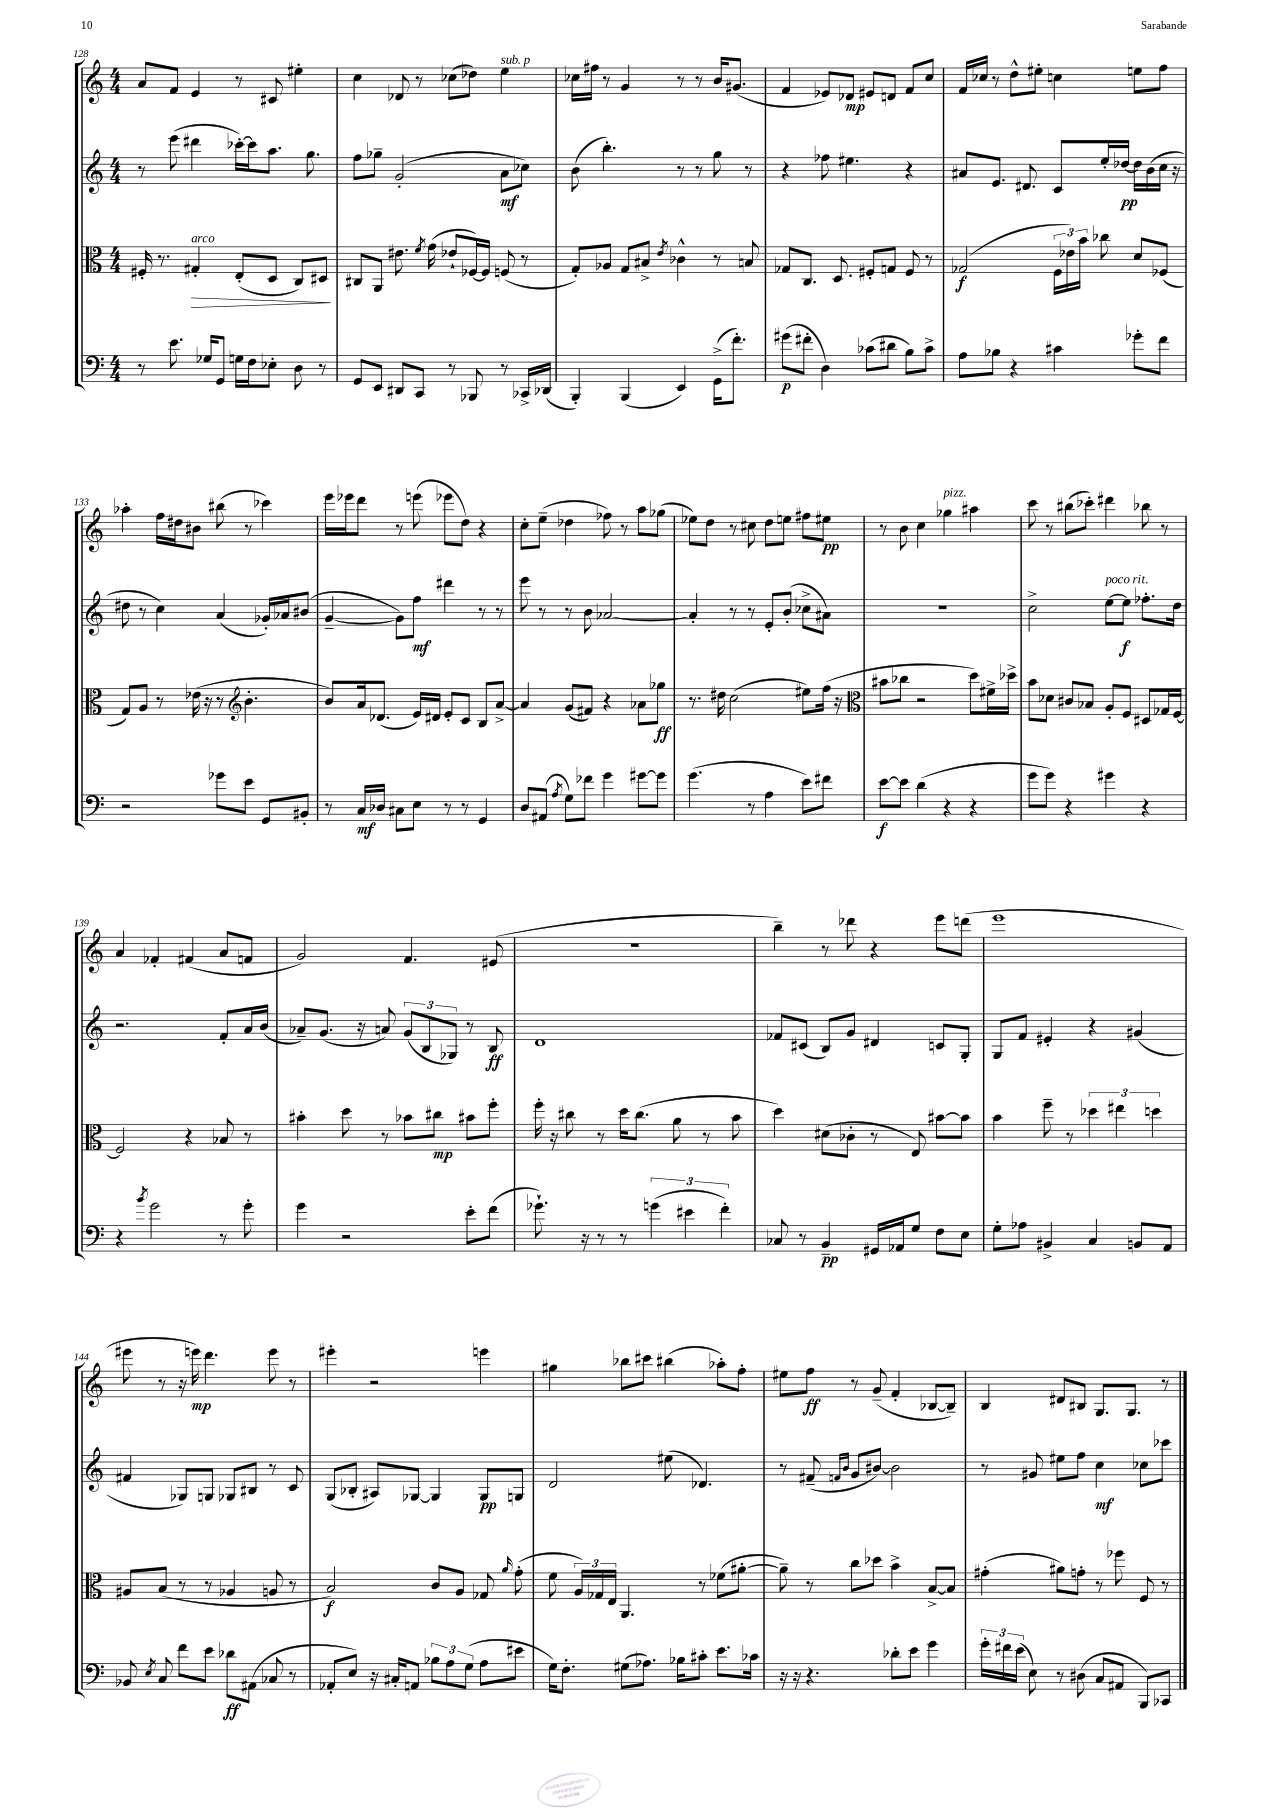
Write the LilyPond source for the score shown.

<<
\new StaffGroup <<
\new Staff = "s0" {
    \clef treble \key c \major \numericTimeSignature \time 4/4
    \autoBeamOff a'8[ f'8] e'4 r8 cis'8 eis''4-. |
    c''4 des'8 r8 ces''8[( des''8]) e''4^\markup { \italic "sub. p" } |
    ces''16[ fis''16] r8 g'4 r8 r8 b'16[ gis'8.]( |
    f'4 ees'8[) des'8]\mp eis'8[ d'8] f'8[ c''8] |
    f'16[ ces''16] r8 d''8[-^ eis''8]-. c''4 e''8[ f''8] |
    aes''4-. f''16[ dis''16 bis'8] bis''8( r8 ces'''4) |
    e'''16[ ees'''16 d'''8] r8 e'''8( ees'''8[ d''8]) r4 |
    c''8[-. e''8]--( des''4 fes''8) r8 a''8[ ges''8]( |
    ees''8[) d''8] r8 cis''8 d''8[ e''8] fis''8[ eis''8]\pp |
    r8 b'8 c''4 ges''4^\markup { \italic "pizz." } ais''4 |
    c'''8 r8 bis''8[( ces'''8]-.) dis'''4 bes''8 r8 |
    a'4 fes'4-. fis'4( a'8[ f'8] |
    g'2) f'4. eis'8( |
    r1 |
    b''4--) r8 des'''8 r4 e'''8[ d'''8]( |
    e'''1 |
    eis'''8 r8 r16 e'''16\mp) d'''4. e'''8 r8 |
    eis'''4-. r2 e'''4 |
    gis''4 bes''8[ cis'''8] bis''4( aes''8[-.) f''8]-. |
    eis''8[ f''8]\ff r8 g'8--( f'4-. bes8[~ bes8]--) |
    b4 dis'8[ bis8] g8.[ g8.] r8 \bar "|." |
}
\new Staff = "s1" {
    \clef treble \key c \major \numericTimeSignature \time 4/4
    \autoBeamOff r8 e'''8( dis'''4 ces'''16[~-.) ces'''16 a''8.] g''8. |
    f''8[ ges''8]-- g'2-.( a'8[\mf ces''8]) |
    b'8( b''4.-.) r8 r8 g''8 r8 |
    r4 fes''8 eis''4. r4 |
    ais'8[ e'8.] dis'8. c'8[ e''16-. des''16]~\pp des''16[ b'16( c''16] r16 |
    dis''8 r8 c''4) a'4( ges'16[-.) aes'16 bis'8]( |
    g'4~-- g'8[) f''8]\mf dis'''4 r8 r8 |
    e'''8 r8 r8 b'8 aes'2~ |
    aes'4-. r8 r8 e'8[-. b'8]-.( ces''8[-> ais'8]) |
    R1 |
    c''2-> e''8[~^\markup { \italic "poco rit." } e''8]\f fes''8.[-. d''16] |
    r2. f'8[-. a'16 b'16]( |
    aes'8[--) g'8.]( r16 a'8) \tuplet 3/2 { g'8[( b8 ges8]) } r8 b8\ff |
    d'1 |
    fes'8[ cis'8]( b8[) g'8] dis'4 c'8[ g8]-. |
    g8[ f'8] eis'4-. r4 gis'4( |
    fis'4 ges8[) g8] ges8[ bis8] r8 c'8 |
    g8[( bes8]-. ais8[) ges8]~ ges4 ges8[\pp g8] |
    d'2 eis''8( des'4.) |
    r8 fis'8--( \grace { f'16[ b'16] } g'8[ bis'8]~) bis'2 |
    r8 gis'8 eis''8[ f''8] c''4\mf ces''8[ ces'''8] \bar "|." |
}
\new Staff = "s2" {
    \clef alto \key c \major \numericTimeSignature \time 4/4
    \autoBeamOff fis16-. r8. gis4-.\>^\markup { \italic "arco" } e8[-.( d8] c8[) dis8]\! |
    cis8[ a,8] eis'8. \acciaccatura { f'8 } g'16( ees'8[-! fes16~) fes16] f8( r8 |
    g8[-.) aes8] g8[ bis8]-> \acciaccatura { e'8 } ces'4-^ r8 b8 |
    ges8[ c8.] d8. fis8[-. g8] fis8 r8 |
    ges2\f( \tuplet 3/2 { f16[ ees'16) b'16] } ces''8 d'8[ fes8]( |
    g8[) a8] r8 ees'16( r16 r8 \clef treble b'4.-. |
    b'8[) a'16 des'8.]( e'16[) dis'16] e'8[-. c'8] b8[ a'8]~-> |
    a'4 g'8[( fis'8]) r4 aes'8[ ges''8]\ff |
    r8. dis''16 c''2( eis''8[) f''16]( r16 |
    \clef alto bis'8[ ces''8] r2 d''8[) fis'16-> des''16]-> |
    b'8[ des'8] cis'8[ bes8] a8[-. f8] dis8[ ges16 f16]~ |
    f2 r4 bes8 r8 |
    bis'4-. d''8 r8 bes'8[ cis''8]\mp bis'8[ f''8]-. |
    f''16-. r16 cis''8 r8 d''16[ cis''8.]( a'8 r8 b'8 |
    d''4) dis'8[( ces'8]-. r8 e8) bis'8[~ bis'8] |
    b'4 f''8-- r8 \tuplet 3/2 { des''4 eis''4 d''4 } |
    ais8[ b8]( r8 r8 aes4 a8 r8 |
    b2\f) c'8[ a8] ges8 \grace { a'16 } g'8-.( |
    f'8 \tuplet 3/2 { a16[) ges16 e16] } a,4. r8 fes'8[( ais'8]~-. |
    ais'8--) r8 c''8[ des''8] b'4-> b8[~-> b8] |
    gis'4-.( ais'8[) g'8]-. r8 fes''8 f8 r8 \bar "|." |
}
\new Staff = "s3" {
    \clef bass \key c \major \numericTimeSignature \time 4/4
    \autoBeamOff r8 e'8. ges16[ g,8] g16[ f16 ees8]-. d8 r8 |
    g,8[ e,8] dis,8[ c,8] r8 bes,,8 r8 ces,16[-> des,16]( |
    b,,4-.) b,,4( e,4) g,16[->( f'8.]-.) |
    gis'8[\p( fis'8]-. d4) ces'8[( dis'8] b8[) ces'8]-> |
    a8[ bes8] r4 cis'4 ges'8[-. f'8] |
    r2 ges'8[ e'8] g,8[ bis,8]-. |
    r8 c16[\mf des16] cis8[ e8] r8 r8 g,4 |
    d8[ ais,8]( \acciaccatura { a8 } g8[) fes'8] g'4 gis'8[~ gis'8] |
    g'4.( r8 a4 e'8[) fis'8] |
    e'8[~\f e'8] d'4( r4 r4 |
    g'8[ g'8]) r4 gis'4 r4 |
    r4 \acciaccatura { b'8 } g'2 r8 g'8-. |
    g'4 r2 e'8[-. f'8]( |
    ges'8.-!) r16 r8 r8 \tuplet 3/2 { g'4( eis'4 f'4-.) } |
    ces8 r8 b,4--\pp gis,16[ aes,16 g8] f8[ e8] |
    g8[-. aes8] bis,4-> c4 b,8[ a,8] |
    bes,8 \acciaccatura { e8 } c8 f'8[ e'8] des'8[\ff ais,8]( ces8 r8 |
    aes,8[-. e8]) r16 cis16[-. a,8] \tuplet 3/2 { bes8[ a8 g8]( } a8[ eis'8] |
    g16[) f8.]-. gis8[( aes8.]) bes16[ cis'8]-. e'8.[ ces'16] |
    r16 r16 r4. des'8[-. e'8] g'4 |
    \tuplet 3/2 { g'16[-. fis'16 e'16]( } e8) r8 dis8( c8[ ais,8] b,,8[) ces,8] \bar "|." |
}
>>
>>
\layout { \context { \Score currentBarNumber = #128 } }
